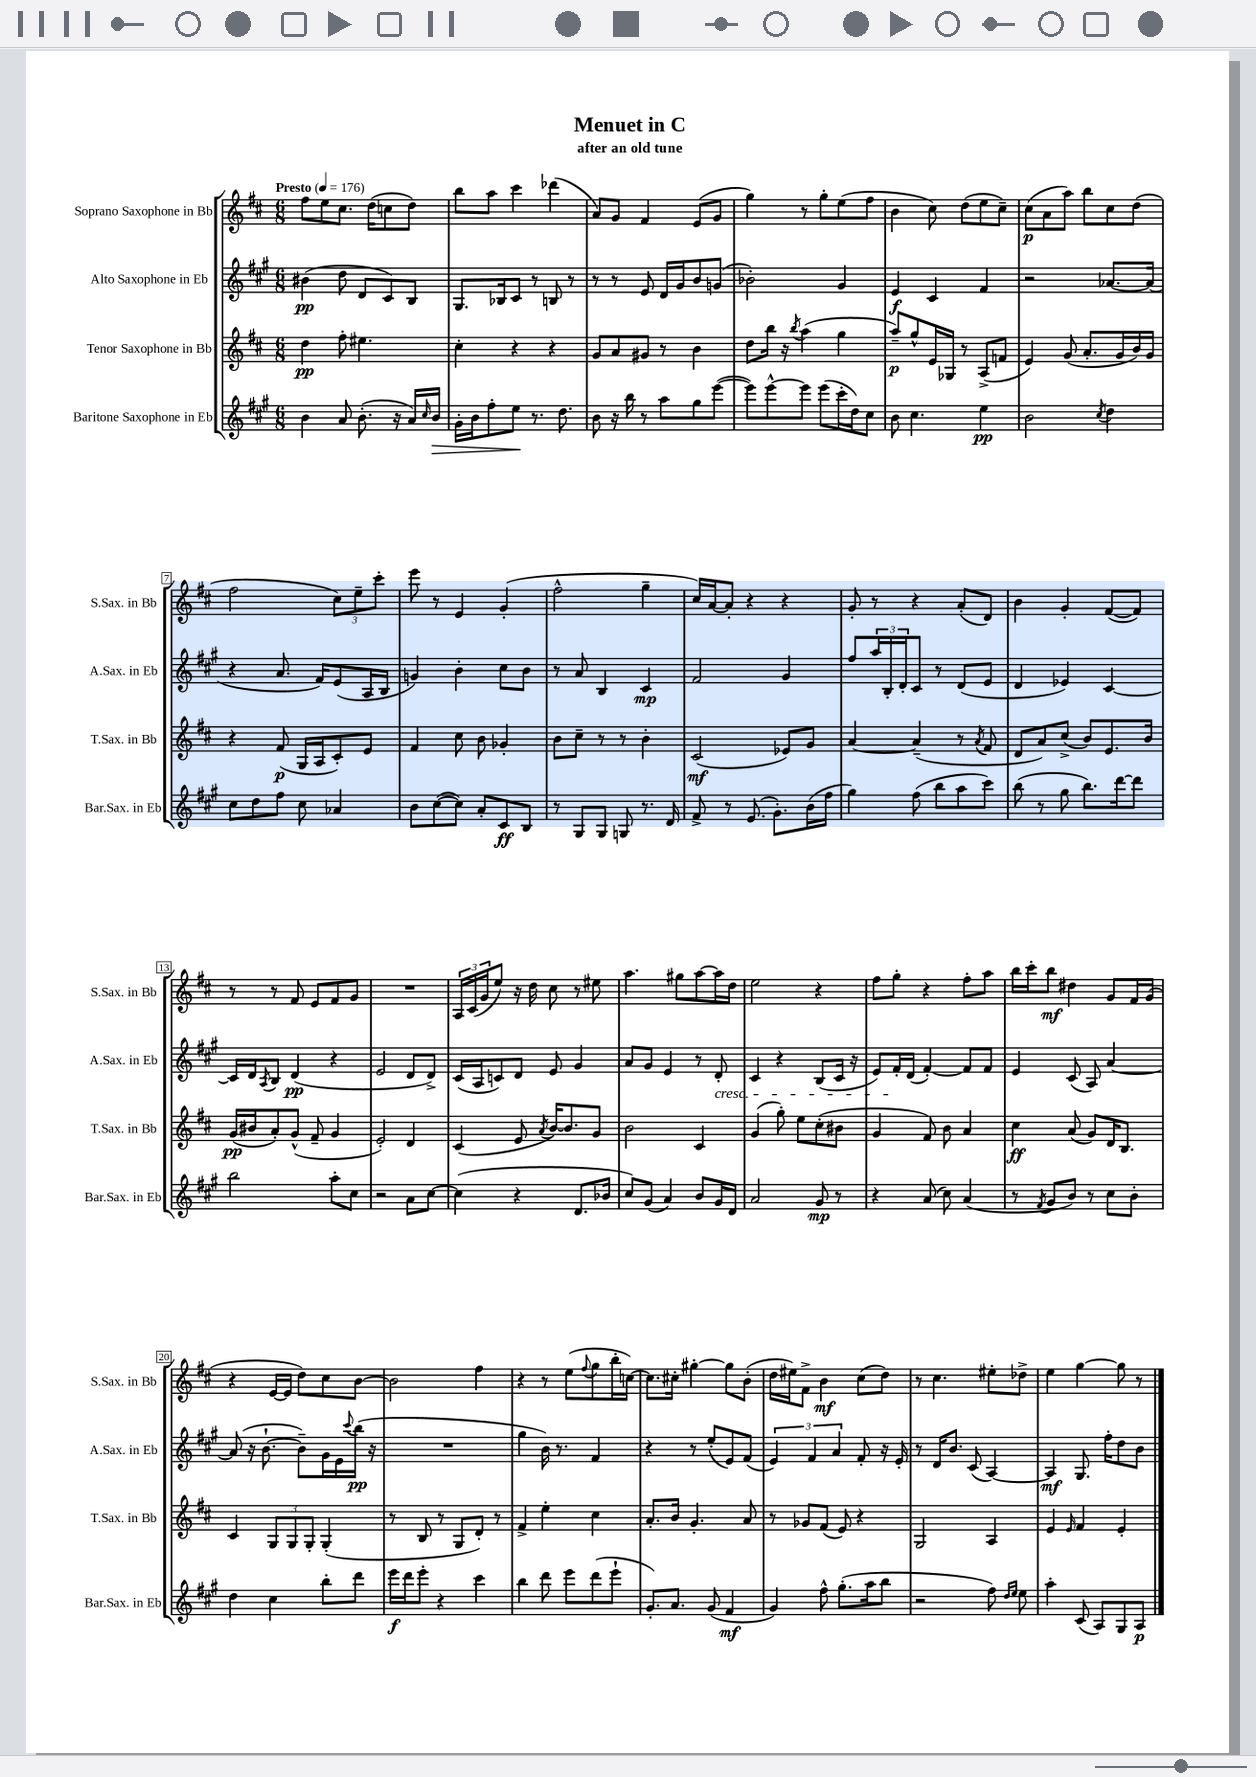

**kern	**dynam	**kern	**dynam	**kern	**dynam	**kern	**dynam
*part4	*part4	*part3	*part3	*part2	*part2	*part1	*part1
*staff4	*staff4	*staff3	*staff3	*staff2	*staff2	*staff1	*staff1
*I"Baritone Saxophone in Eb	*	*I"Tenor Saxophone in Bb	*	*I"Alto Saxophone in Eb	*	*I"Soprano Saxophone in Bb	*
*I'Bar.Sax. in Eb	*	*I'T.Sax. in Bb	*	*I'A.Sax. in Eb	*	*I'S.Sax. in Bb	*
*clefG2	*	*clefG2	*	*clefG2	*	*clefG2	*
*k[f#c#g#]	*	*k[f#c#]	*	*k[f#c#g#]	*	*k[f#c#]	*
*M6/8	*	*M6/8	*	*M6/8	*	*M6/8	*
*MM176	*	*MM176	*	*MM176	*	*MM176	*
=1	=1	=1	=1	=1	=1	=1	=1
!	!	!	!	!	!	!LO:TX:a:B:t=Presto	!
4b\	.	4dd\	pp	(4b#X\	pp	8ff#\L	.
.	.	.	.	.	.	8ee\	.
8a/	.	8ff#'\	.	8dd\	.	8.cc#\J	.
(8.b'\	.	4.ee#X\	.	8d/L	.	.	.
.	.	.	.	.	.	(16dd\KL	.
.	.	.	.	8c#/)	.	8ccn\	.
16r	.	.	.	.	.	.	.
16a/LL)	.	.	.	8B/J	.	8dd\J)	.
16qqcc#/	.	.	.	.	.	.	.
!	!LO:HP:b	!	!	!	!	!	!
16b/JJ	>	.	.	.	.	.	.
=2	=2	=2	=2	=2	=2	=2	=2
16g#'\LL	.	4cc#'\	.	8.G#/L	.	8bb\L	.
16b\J	.	.	.	.	.	.	.
8ff#'\	.	.	.	.	.	8aa\J	.
.	.	.	.	16B-X/k	.	.	.
8ee\J	.	4r	.	8c#/J	.	4ccc#\	.
8.r	]	.	.	8r	.	.	.
.	.	4r	.	8Bn/	.	(4ddd-X\	.
8.dd\	.	.	.	.	.	.	.
.	.	.	.	8r	.	.	.
=3	=3	=3	=3	=3	=3	=3	=3
8b\	.	8g/L	.	8r	.	8a/L)	.
16r	.	8a/	.	8r	.	8g/J	.
16bb\	.	.	.	.	.	.	.
8r	.	8g#X/J	.	8e/	.	4f#/	.
8aa\L	.	8r	.	16d/LL	.	.	.
.	.	.	.	16g#/J	.	.	.
8gg#\	.	4b\	.	8b/	.	(8e/L	.
([8eee\J	.	.	.	(8gn/J	.	8g/J	.
=4	=4	=4	=4	=4	=4	=4	=4
8eee\L])	.	8dd\L	.	2b-X'\)	.	4gg\)	.
[8eee^^\	.	16bb\Jk	.	.	.	.	.
.	.	16r	.	.	.	.	.
.	.	8qbb/	.	.	.	.	.
8eee\J]	.	(4aa\	.	.	.	8r	.
(8eee\L	.	.	.	.	.	8gg'\L	.
16ccc#'\L	.	4gg\	.	4g#/	.	(8ee\	.
16dd\J)	.	.	.	.	.	.	.
8cc#\J	.	.	.	.	.	8ff#\J	.
=5	=5	=5	=5	=5	=5	=5	=5
8b\	.	8aa~/L)	p	4e/	f	4b\	.
4.cc#\	.	8gg^^/	.	.	.	.	.
.	.	16e/L	.	4c#/	.	8cc#\)	.
.	.	16G-X/JJ	.	.	.	.	.
.	.	8r	.	.	.	(8dd\L	.
4ee\	pp	(8A^/L	.	4f#/	.	8ee\	.
.	.	8fn/J	.	.	.	8cc#~\J)	.
=6	=6	=6	=6	=6	=6	=6	=6
2b\	.	4e/)	.	2r	.	(8cc#\L	p
.	.	.	.	.	.	8a\	.
.	.	(8g/	.	.	.	8aa\J)	.
.	.	8.a'/L	.	.	.	8bb\L	.
8qcc#/	.	.	.	.	.	.	.
4dd\	.	.	.	[8.a-X/L	.	8cc#\	.
.	.	16g/L	.	.	.	.	.
.	.	16b/)	.	.	.	(8dd\J	.
.	.	16g/JJ	.	(16a-/Jk]	.	.	.
!!LO:LB:g=z
=7	=7	=7	=7	=7	=7	=7	=7
8cc#\L	.	4r	.	4r	.	2ff#\	.
8dd\	.	.	.	.	.	.	.
8ff#\J	.	(8f#/	p	8.a/	.	.	.
8cc#\	.	16G/LL	.	.	.	.	.
.	.	16A/J	.	16f#/KL)	.	.	.
4a-X/	.	8c#'/)	.	(8e/	.	12cc#\L)	.
.	.	.	.	.	.	12ee~\	.
.	.	8e/J	.	16A/L	.	.	.
.	.	.	.	.	.	12ccc#'\J	.
.	.	.	.	16B/JJ	.	.	.
=8	=8	=8	=8	=8	=8	=8	=8
8b\L	.	4f#/	.	4gn/)	.	8eee\	.
([8cc#\	.	.	.	.	.	8r	.
8cc#\J])	.	8cc#\	.	4b'\	.	4e/	.
8a'/L	.	8b\	.	.	.	.	.
8c#/	ff	4g-X'/	.	8cc#\L	.	(4g'/	.
8B/J	.	.	.	8b\J	.	.	.
=9	=9	=9	=9	=9	=9	=9	=9
8r	.	8b\L	.	8r	.	2ff#^^\	.
8G#/L	.	8cc#~\J	.	8a/	.	.	.
8G#/J	.	8r	.	4B/	.	.	.
8Gn/	.	8r	.	.	.	.	.
8.r	.	4b'\	.	4c#/	mp	4gg~\	.
16d/	.	.	.	.	.	.	.
=10	=10	=10	=10	=10	=10	=10	=10
8f#^/	.	(2c#/	mf	2f#/	.	16cc#/LL)	.
.	.	.	.	.	.	[16a/J	.
8r	.	.	.	.	.	8a'/J]	.
(8.e/	.	.	.	.	.	4r	.
8.g#'\L)	.	.	.	.	.	.	.
.	.	8e-X/L)	.	4g#/	.	4r	.
(16b\L	.	8g/J	.	.	.	.	.
16ff#\JJ	.	.	.	.	.	.	.
=11	=11	=11	=11	=11	=11	=11	=11
4gg#\)	.	[4a/	.	8ff#/L	.	8g'/	.
.	.	.	.	24aa/L	.	8r	.
.	.	.	.	24B'/	.	.	.
.	.	.	.	24d'/J	.	.	.
(8ff#\	.	(4a~/]	.	8c#/J	.	4r	.
8bb\L	.	.	.	8r	.	.	.
8aa\	.	8r	.	(8d/L	.	(8a'/L	.
.	.	8qa/	.	.	.	.	.
8ccc#\J)	.	8f#/	.	8e/J	.	8d/J)	.
=12	=12	=12	=12	=12	=12	=12	=12
(8bb\	.	8d/L	.	4d/	.	4b\	.
8r	.	8a/)	.	.	.	.	.
8gg#\	.	(8cc#^/J	.	4e-X/)	.	4g'/	.
8.bb\L)	.	8b/L)	.	.	.	.	.
.	.	8.e/	.	[4c#/	.	([8f#/L	.
[16ddd\k	.	.	.	.	.	.	.
8ddd\J]	.	.	.	.	.	8f#/J])	.
.	.	16b/Jk	.	.	.	.	.
!!LO:LB:g=z
=13	=13	=13	=13	=13	=13	=13	=13
2bb\	.	(16g/LL	pp	16c#/LL]	.	8r	.
.	.	16b#X/J	.	16d/J	.	.	.
.	.	.	.	8qA/	.	.	.
.	.	8a'/)	.	8B/J	.	8r	.
.	.	(8g^^/J	.	(4d/	pp	8f#/	.
.	.	8f#~/	.	.	.	8e/L	.
8aa'\L	.	4g/	.	4r	.	8f#/	.
8cc#\J	.	.	.	.	.	8g/J	.
=14	=14	=14	=14	=14	=14	=14	=14
2r	.	2e'/)	.	2e/	.	2.r	.
8a\L	.	4d/	.	8d/L	.	.	.
[8cc#\J	.	.	.	8d^/J)	.	.	.
=15	=15	=15	=15	=15	=15	=15	=15
(4cc#\]	.	(4c#/	.	(16c#/LL	.	24A/LL	.
.	.	.	.	.	.	(24c#/	.
.	.	.	.	16A/J	.	.	.
.	.	.	.	.	.	24g/J	.
.	.	.	.	8cn/)	.	8ee/J)	.
4r	.	8e/	.	8d/J	.	16r	.
.	.	.	.	.	.	16dd\	.
.	.	8qa/	.	.	.	.	.
.	.	[16b/KL)	.	8e/	.	8cc#\	.
.	.	8.b/]	.	.	.	.	.
8.d/L	.	.	.	4g#/	.	8r	.
.	.	8g/J	.	.	.	8ee#X\	.
16b-X/Jk	.	.	.	.	.	.	.
=16	=16	=16	=16	=16	=16	=16	=16
8cc#/L)	.	2b\	.	8a/L	.	4.aa\	.
(8g#/J	.	.	.	8g#/J	.	.	.
4a/)	.	.	.	4e/	.	.	.
.	.	.	.	.	.	8gg#X\L	.
8b/L	.	4c#/	.	8r	.	[8aa\	.
!	!	!	!	!LO:TX:b:i:t=cresc.	!	!	!
16g#/L	.	.	.	8d'/	.	16aa\L]	.
16d/JJ	.	.	.	.	.	16dd\JJ	.
=17	=17	=17	=17	=17	=17	=17	=17
2a/	.	(4g/	.	4c#/	.	2ee\	.
.	.	8gg'\)	.	4r	.	.	.
.	.	8ee\L	.	.	.	.	.
8g#/	mp	(8cc#'\	.	(8B/L	.	4r	.
8r	.	8b#X\J	.	16c#/Jk	.	.	.
.	.	.	.	16r	.	.	.
=18	=18	=18	=18	=18	=18	=18	=18
4r	.	4g/	.	8e/L)	.	8ff#\L	.
.	.	.	.	16f#'/L	.	8gg'\J	.
.	.	.	.	(16d/JJ	.	.	.
(8a/	.	8f#/)	.	[4f#'/)	.	4r	.
8cc#\)	.	8b\	.	.	.	.	.
(4a/	.	4a/	.	8f#/L]	.	8ff#'\L	.
.	.	.	.	8f#/J	.	8aa\J	.
=19	=19	=19	=19	=19	=19	=19	=19
8r	.	4cc#\	ff	4e/	.	16bb\LL	.
.	.	.	.	.	.	16ccc#'\J	.
8qf#/	.	.	.	.	.	.	.
8g#/L	.	.	.	.	.	8bb\J	mf
8b/J)	.	(8a/	.	(8c#/	.	4dd#X\	.
8r	.	8g/L)	.	8A/)	.	.	.
8cc#\L	.	16d/K	.	[4a/	.	8g/L	.
.	.	8.B/J	.	.	.	.	.
8b'\J	.	.	.	.	.	16f#/L	.
.	.	.	.	.	.	(16g/JJ	.
!!LO:LB:g=z
=20	=20	=20	=20	=20	=20	=20	=20
4dd\	.	4c#/	.	(8a/]	.	4r	.
.	.	.	.	16r	.	.	.
.	.	.	.	[8.b`\	.	.	.
4cc#\	.	12G/L	.	.	.	[16e/LL	.
.	.	.	.	.	.	16e/JJ]	.
.	.	12G/	.	.	.	.	.
.	.	.	.	8b~\L])	.	8dd\L)	.
.	.	12G'/J	.	.	.	.	.
8bb'\L	.	(4G'/	.	16g#\L	.	8cc#\	.
.	.	.	.	16e\	.	.	.
.	.	.	.	8qqccc#/	.	.	.
8ddd\J	.	.	.	(16bb\JJ	pp	[8b\J	.
.	.	.	.	16r	.	.	.
=21	=21	=21	=21	=21	=21	=21	=21
16eee\LL	f	8r	.	2.r	.	2b\]	.
16ddd\J	.	.	.	.	.	.	.
8eee'\J	.	8B/	.	.	.	.	.
4r	.	8r	.	.	.	.	.
.	.	8G/L	.	.	.	.	.
4ccc#\	.	8d'/J)	.	.	.	4ff#\	.
.	.	8r	.	.	.	.	.
=22	=22	=22	=22	=22	=22	=22	=22
4bb\	.	4f#^/	.	4gg#\	.	4r	.
8ddd\	.	4ee'\	.	16b\)	.	8r	.
.	.	.	.	8.r	.	.	.
8eee\L	.	.	.	.	.	(8ee\L	.
.	.	.	.	.	.	8qqff#/	.
(8ddd\	.	4cc#\	.	4f#/	.	8gg\	.
8eee`\J	.	.	.	.	.	16bb'\L	.
.	.	.	.	.	.	[16ccn\JJ)	.
=23	=23	=23	=23	=23	=23	=23	=23
8.g#'/L)	.	8.a'/L	.	4r	.	8.cc\L]	.
8.a/J	.	16b/Jk	.	.	.	16cc#X'\Jk	.
.	.	4.g'/	.	8r	.	[4gg#X'\	.
(8g#/	.	.	.	(8ee'/L	.	.	.
4f#/	mf	.	.	8e/)	.	8gg#\L]	.
.	.	8a/	.	(8f#/J	.	(8b'\J	.
=24	=24	=24	=24	=24	=24	=24	=24
4g#/)	.	8r	.	6e/)	.	16dd\LL	.
.	.	.	.	.	.	16ee#X\J)	.
.	.	8g-X/L	.	.	.	8f#^\J	.
.	.	.	.	6f#/	.	.	.
8ff#^^\	.	(8f#/J	.	.	.	4b\	mf
.	.	.	.	6a/	.	.	.
(8.gg#'\L	.	8e/)	.	.	.	.	.
.	.	4r	.	8f#'/	.	(8cc#\L	.
16aa\k	.	.	.	.	.	.	.
8bb\J	.	.	.	16r	.	8dd\J)	.
.	.	.	.	16e'/	.	.	.
=25	=25	=25	=25	=25	=25	=25	=25
2r	.	2G/	.	8r	.	8r	.
.	.	.	.	16d/KL	.	4.cc#\	.
.	.	.	.	8.b/J	.	.	.
.	.	.	.	(8c#/	.	.	.
8ff#\)	.	4A/	.	[4A/)	.	8ee#X'\L	.
16qqdd/LL	.	.	.	.	.	.	.
16qqee/JJ	.	.	.	.	.	.	.
8ee\	.	.	.	.	.	8dd-X^\J	.
=26	=26	=26	=26	=26	=26	=26	=26
4aa'\	.	4e/	.	4A/]	mf	4ee\	.
.	.	16qqe/	.	.	.	.	.
(8c#/	.	4f#/	.	8.G#/	.	[4gg\	.
8A/L)	.	.	.	.	.	.	.
.	.	.	.	16ff#'\KL	.	.	.
8G#/	.	4e'/	.	8dd\	.	8gg\]	.
8A/J	p	.	.	8b\J	.	8r	.
==	==	==	==	==	==	==	==
*-	*-	*-	*-	*-	*-	*-	*-
